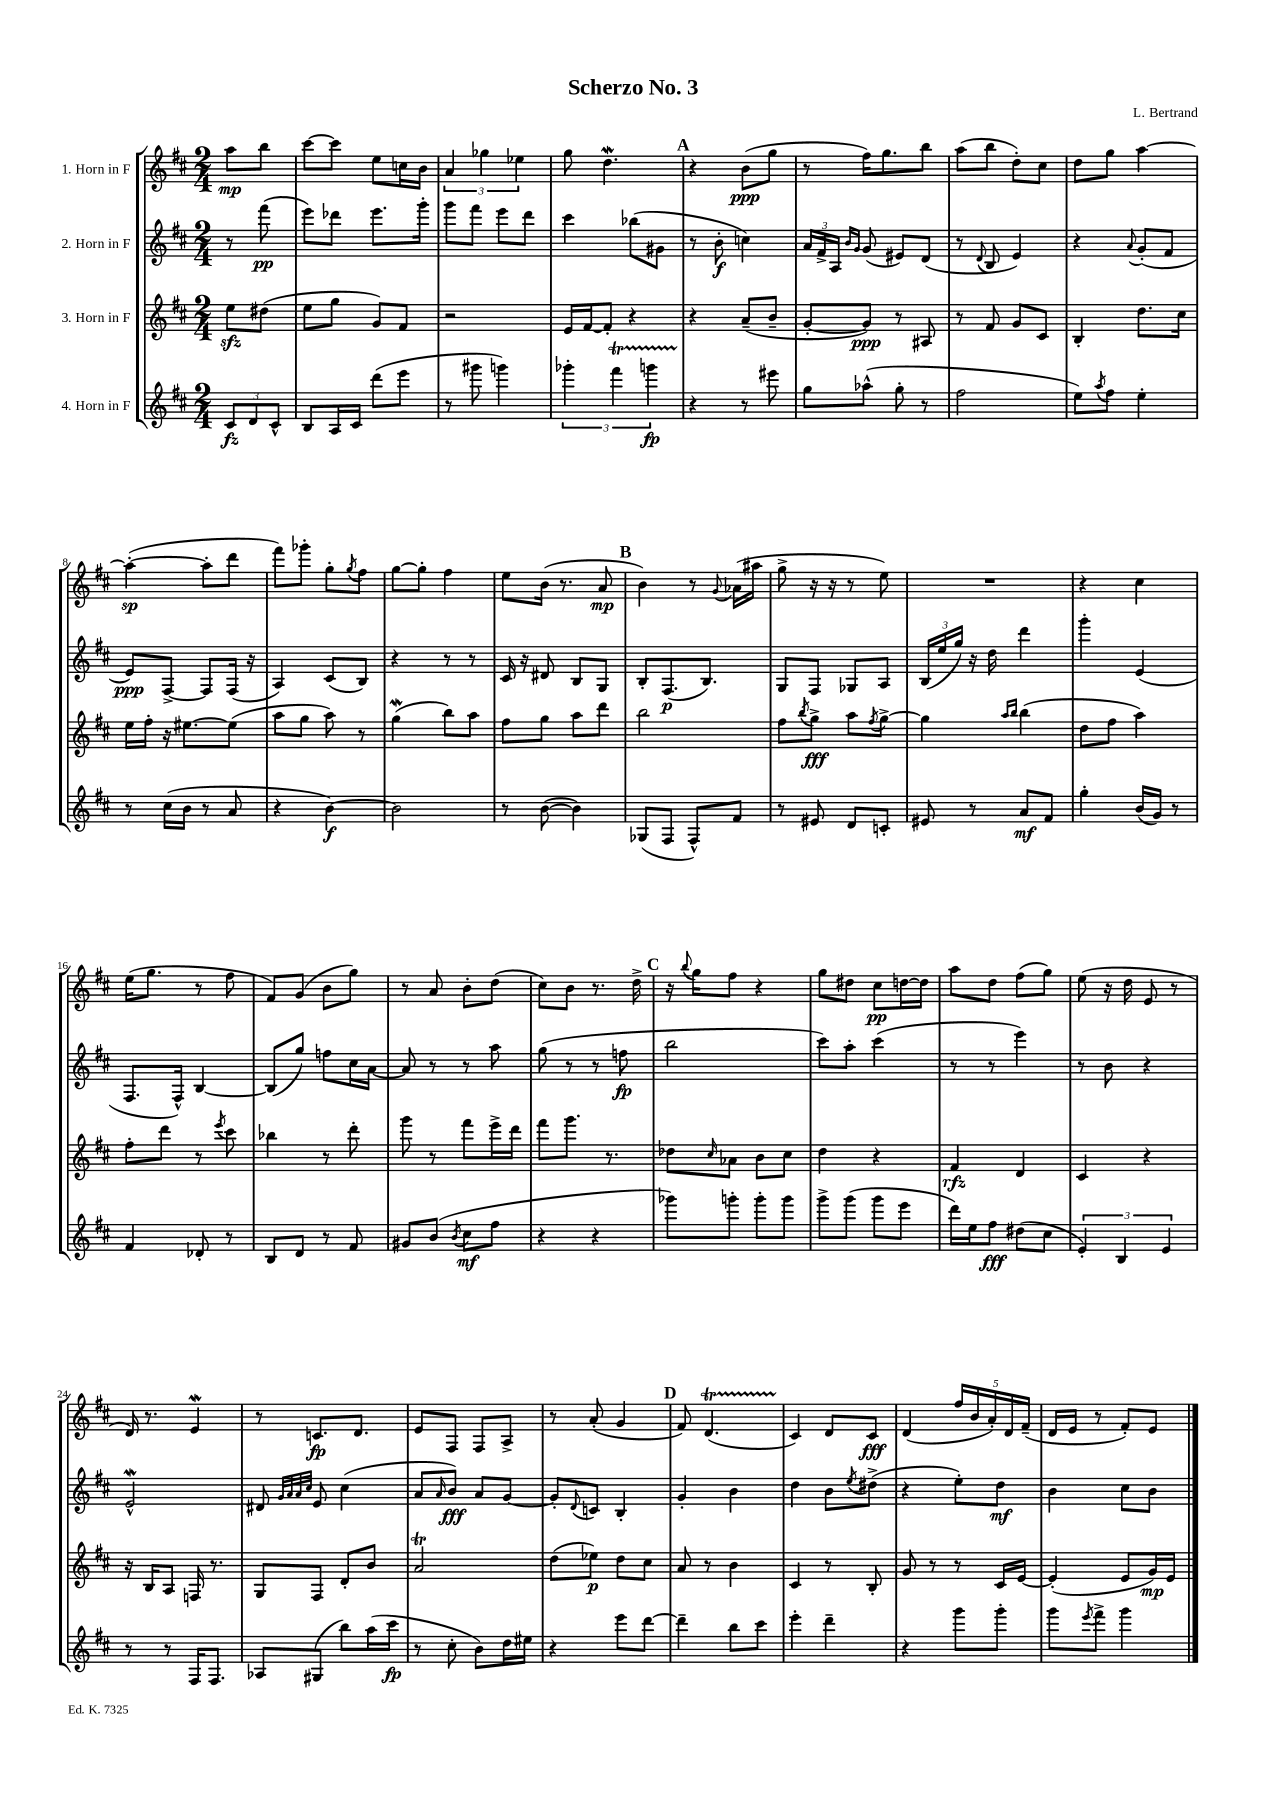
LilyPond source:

\header { title = "Scherzo No. 3" composer = "L. Bertrand" }
<<
\new StaffGroup <<
\new Staff = "s0" \with { instrumentName = "1. Horn in F" } {
    \clef treble \key d \major \numericTimeSignature \time 2/4 \partial 4
    a''8\mp b''8 |
    cis'''8~ cis'''8 e''8 c''16 b'16 |
    \tuplet 3/2 { a'4 ges''4 ees''4 } |
    g''8 d''4.\mordent |
    \mark \markup { \bold "A" } r4 b'8\ppp( g''8 |
    r8 fis''16) g''8. b''8 |
    a''8( b''8 d''8-.) cis''8 |
    d''8 g''8 a''4~ |
    a''4~-.\sp( a''8-. d'''8 |
    fis'''8) ges'''8-. g''8-. \acciaccatura { g''8 } fis''8 |
    g''8~ g''8-. fis''4 |
    e''8 b'16( r8. a'8\mp |
    \mark \markup { \bold "B" } b'4) r8 \appoggiatura { g'8 } aes'16( ais''16 |
    g''8-> r16 r16 r8 e''8) |
    R2 |
    r4 cis''4 |
    e''16( g''8. r8 fis''8 |
    fis'8) g'8( b'8 g''8) |
    r8 a'8 b'8-. d''8( |
    cis''8) b'8 r8. d''16-> |
    \mark \markup { \bold "C" } r16 \appoggiatura { b''8 } g''16 fis''8 r4 |
    g''8 dis''8 cis''8\pp d''16~ d''16 |
    a''8 d''8 fis''8( g''8) |
    e''8( r16 d''16 e'8 r8 |
    d'16) r8. e'4\mordent |
    r8 c'8.\fp d'8. |
    e'8 fis8 fis8 a8-> |
    r8 a'8-.( g'4 |
    \mark \markup { \bold "D" } fis'8) d'4.\startTrillSpan( |
    cis'4\stopTrillSpan) d'8 cis'8\fff |
    d'4( \tuplet 5/4 { fis''16 b'16 a'16-.) d'16 fis'16--( } |
    d'16 e'16 r8 fis'8-.) e'8 \bar "|." |
}
\new Staff = "s1" \with { instrumentName = "2. Horn in F" } {
    \clef treble \key d \major \numericTimeSignature \time 2/4 \partial 4
    r8 fis'''8\pp( |
    e'''8) des'''8 e'''8. g'''16-. |
    g'''8 fis'''8 e'''8 d'''8 |
    cis'''4 bes''8( gis'8 |
    \mark \markup { \bold "A" } r8 b'8-.\f c''4) |
    \tuplet 3/2 { a'16 fis'16-> a16 } \grace { b'16 g'16 } g'8( eis'8) d'8( |
    r8 \appoggiatura { d'8 } b8 e'4) |
    r4 \appoggiatura { a'8 } g'8-.( fis'8 |
    e'8\ppp) fis8~-> fis8 fis16( r16 |
    a4) cis'8( b8) |
    r4 r8 r8 |
    cis'16 r16 dis'8 b8 g8 |
    \mark \markup { \bold "B" } b8-. fis8.\p( b8.) |
    g8 fis8 ges8 a8 |
    \tuplet 3/2 { b16( e''16 g''16) } r16 d''16 d'''4 |
    g'''4-. e'4( |
    fis8. fis16-^) b4~ |
    b8( g''8) f''8 cis''16 a'16~ |
    a'8 r8 r8 a''8 |
    g''8( r8 r8 f''8\fp |
    \mark \markup { \bold "C" } b''2 |
    cis'''8) a''8-. cis'''4( |
    r8 r8 e'''4) |
    r8 b'8 r4 |
    e'2-^\mordent |
    dis'8 \grace { g'32 a'32 a'32 cis''32 } e'8 cis''4( |
    a'8 \grace { a'16 } b'8\fff) a'8 g'8~ |
    g'8-. \appoggiatura { d'8 } c'8 b4-. |
    \mark \markup { \bold "D" } g'4-. b'4 |
    d''4 b'8 \acciaccatura { e''8 } dis''8->( |
    r4 e''8-.) d''8\mf |
    b'4 cis''8 b'8 \bar "|." |
}
\new Staff = "s2" \with { instrumentName = "3. Horn in F" } {
    \clef treble \key d \major \numericTimeSignature \time 2/4 \partial 4
    e''8\sfz dis''8( |
    e''8 g''8 g'8) fis'8 |
    r2 |
    e'16 fis'16~ fis'8-. r4 |
    \mark \markup { \bold "A" } r4 a'8--( b'8-- |
    g'8~-. g'8\ppp) r8 ais8 |
    r8 fis'8 g'8 cis'8 |
    b4-. d''8. cis''16 |
    e''16 fis''16-. r16 eis''8.~ eis''8( |
    a''8 g''8 a''8) r8 |
    g''4\mordent( b''8) a''8 |
    fis''8 g''8 a''8 d'''8 |
    \mark \markup { \bold "B" } b''2 |
    fis''8 \acciaccatura { b''8 } g''8->\fff a''8 \acciaccatura { fis''8 } g''8~-> |
    g''4 \grace { a''16 b''16 } b''4( |
    d''8 fis''8 a''4) |
    fis''8-. d'''8 r8 \acciaccatura { e'''8 } cis'''8 |
    bes''4 r8 d'''8-. |
    g'''8 r8 fis'''8 e'''16-> d'''16 |
    fis'''8 g'''8. r8. |
    \mark \markup { \bold "C" } des''8 \grace { cis''16 } aes'8 b'8 cis''8 |
    d''4 r4 |
    fis'4\rfz d'4 |
    cis'4 r4 |
    r16 b16 a8 f16 r8. |
    g8 fis8 d'8-. b'8 |
    a'2\trill |
    d''8( ees''8\p) d''8 cis''8 |
    \mark \markup { \bold "D" } a'8 r8 b'4 |
    cis'4 r8 b8-. |
    g'8 r8 r8 cis'16 e'16~ |
    e'4-.( e'8 g'16\mp) e'16 \bar "|." |
}
\new Staff = "s3" \with { instrumentName = "4. Horn in F" } {
    \clef treble \key d \major \numericTimeSignature \time 2/4 \partial 4
    \tuplet 3/2 { cis'8\fz d'8 cis'8-^ } |
    b8 a16 cis'16 d'''8( e'''8 |
    r8 gis'''8 g'''4) |
    \tuplet 3/2 { ges'''4-. fis'''4\startTrillSpan g'''4\fp } |
    \mark \markup { \bold "A" } r4\stopTrillSpan r8 eis'''8 |
    g''8 aes''8-^( g''8-. r8 |
    fis''2 |
    e''8) \acciaccatura { a''8 } fis''8 e''4-. |
    r8 cis''16( b'16 r8 a'8 |
    r4 b'4~\f) |
    b'2 |
    r8 b'8~( b'4) |
    \mark \markup { \bold "B" } ges8( fis8 fis8-^) fis'8 |
    r8 eis'8 d'8 c'8-. |
    eis'8 r8 a'8\mf fis'8 |
    g''4-. b'16( g'16) r8 |
    fis'4 des'8-. r8 |
    b8 d'8 r8 fis'8 |
    gis'8 b'8( \acciaccatura { b'8 } cis''8\mf fis''8 |
    r4 r4 |
    \mark \markup { \bold "C" } ges'''8) g'''8-. g'''8-. g'''8 |
    g'''8-> g'''8( g'''8 e'''8 |
    d'''16) e''16 fis''8\fff dis''8( cis''8 |
    \tuplet 3/2 { e'4-.) b4 e'4 } |
    r8 r8 fis16 fis8. |
    aes8 gis8( b''8) a''16( cis'''16\fp |
    r8 cis''8-. b'8) d''16 eis''16 |
    r4 e'''8 d'''8~ |
    \mark \markup { \bold "D" } d'''4-- b''8 cis'''8 |
    e'''4-. d'''4-- |
    r4 g'''8 g'''8-. |
    g'''8 \acciaccatura { e'''8 } fis'''8-> g'''4 \bar "|." |
}
>>
>>
